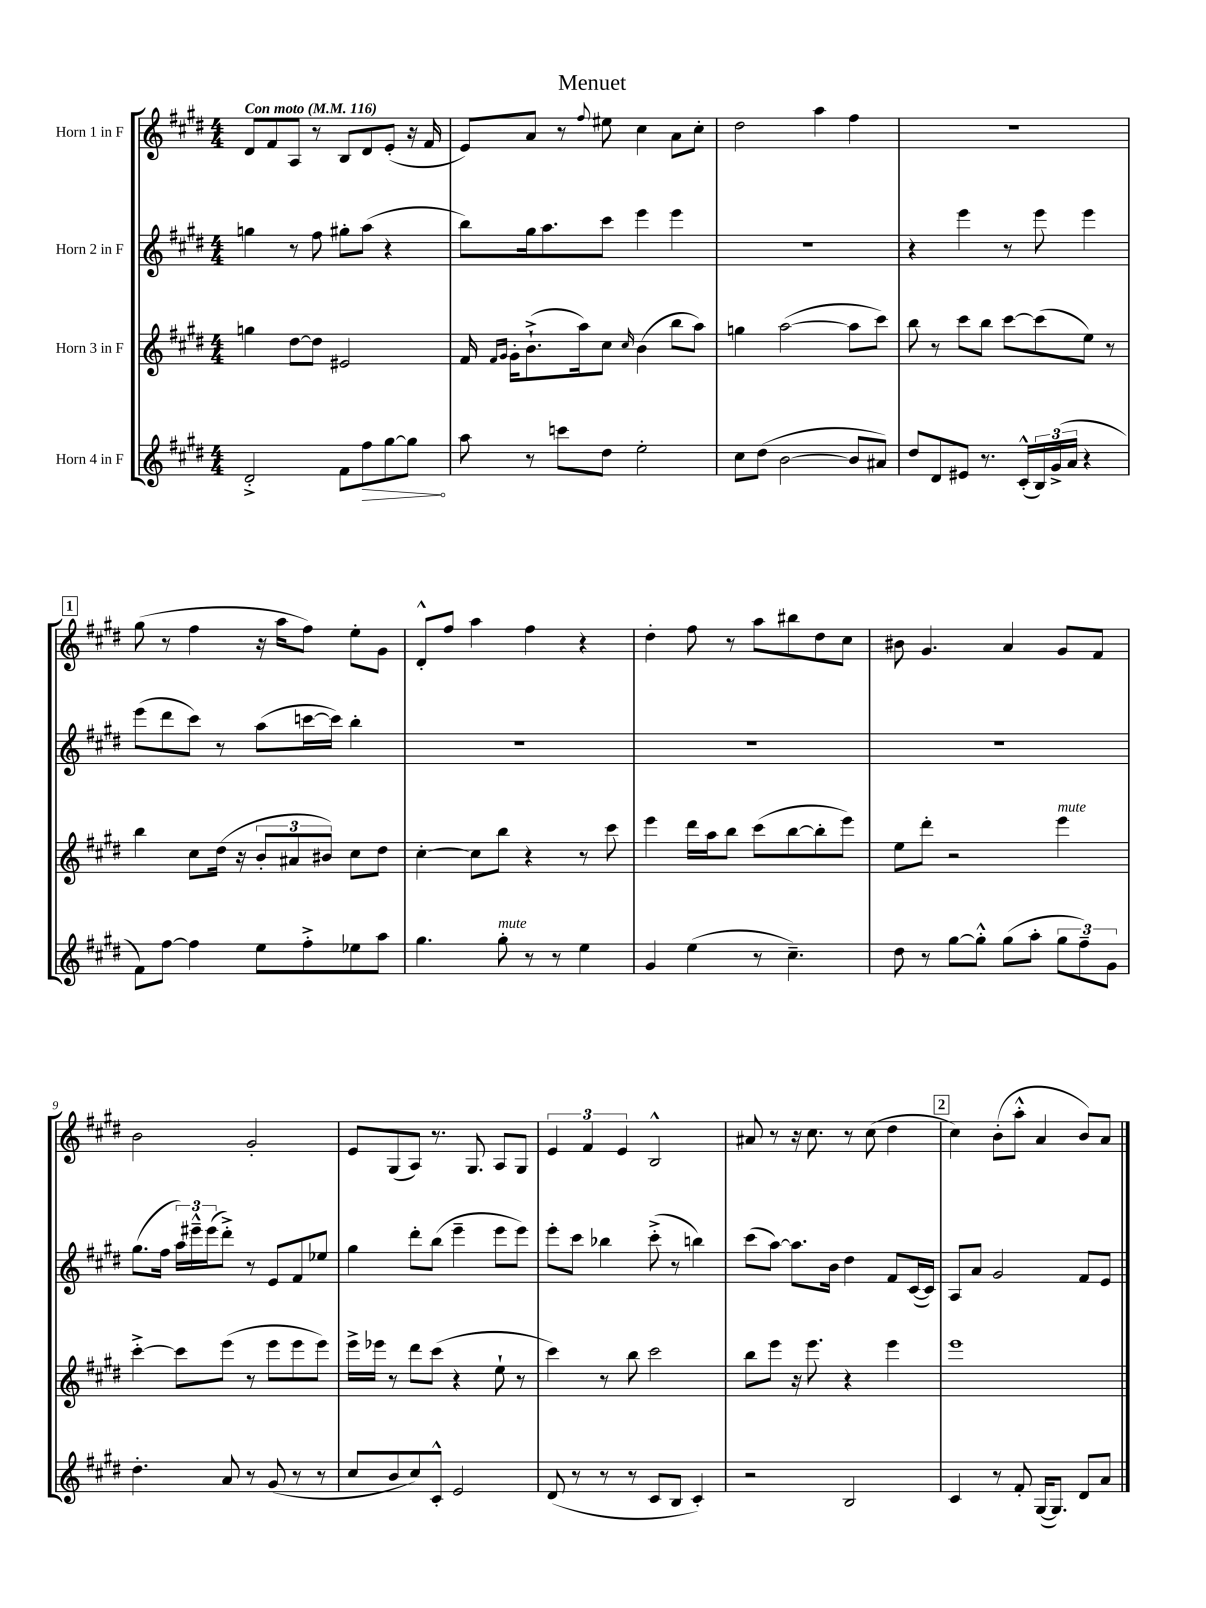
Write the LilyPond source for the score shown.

\header { title = "Menuet" }
<<
\new StaffGroup <<
\new Staff = "s0" \with { instrumentName = "Horn 1 in F" } {
    \clef treble \key e \major \numericTimeSignature \time 4/4 \tempo "Con moto" 4 = 116
    dis'8 fis'8 a8 r8 b8 dis'8 e'8-.( r16 fis'16 |
    e'8) a'8 r8 \appoggiatura { fis''8 } eis''8 cis''4 a'8 cis''8-. |
    dis''2 a''4 fis''4 |
    R1 |
    \mark \markup { \box "1" } gis''8( r8 fis''4 r16 a''16 fis''8) e''8-. gis'8 |
    dis'8-.-^ fis''8 a''4 fis''4 r4 |
    dis''4-. fis''8 r8 a''8 bis''8 dis''8 cis''8 |
    bis'8 gis'4. a'4 gis'8 fis'8 |
    b'2 gis'2-. |
    e'8 gis8( a8) r8. gis8. a8 gis8 |
    \tuplet 3/2 { e'4 fis'4 e'4 } b2-^ |
    ais'8 r8 r16 cis''8. r8 cis''8( dis''4 |
    \mark \markup { \box "2" } cis''4) b'8-.( a''8-.-^ a'4 b'8) a'8 \bar "|." |
}
\new Staff = "s1" \with { instrumentName = "Horn 2 in F" } {
    \clef treble \key e \major \numericTimeSignature \time 4/4
    g''4 r8 fis''8 gis''8-. a''8( r4 |
    b''8) gis''16 a''8. cis'''8 e'''4 e'''4 |
    R1 |
    r4 e'''4 r8 e'''8 e'''4 |
    \mark \markup { \box "1" } e'''8( dis'''8 cis'''8) r8 a''8( c'''16~ c'''16) b''4-. |
    R1 |
    R1 |
    R1 |
    gis''8.( fis''16 \tuplet 3/2 { a''16) eis'''16---^ eis'''16( } dis'''8-.->) r8 e'8 fis'8 ees''8 |
    gis''4 dis'''8-. b''8( e'''4-- e'''8 e'''8) |
    e'''8-. cis'''8 bes''4 cis'''8-.->( r8 b''4) |
    cis'''8( a''8~) a''8. b'16 dis''4 fis'8 cis'16~( cis'16) |
    \mark \markup { \box "2" } a8 a'8 gis'2 fis'8 e'8 \bar "|." |
}
\new Staff = "s2" \with { instrumentName = "Horn 3 in F" } {
    \clef treble \key e \major \numericTimeSignature \time 4/4
    g''4 dis''8~ dis''8 eis'2 |
    fis'16 \grace { fis'16 gis'16 } gis'16-. b'8.-!->( a''16) cis''8 \grace { cis''16 } b'4( b''8 a''8) |
    g''4 a''2~( a''8 cis'''8) |
    b''8 r8 cis'''8 b''8 cis'''8~ cis'''8( e''8) r8 |
    \mark \markup { \box "1" } b''4 cis''8 dis''16( r16 \tuplet 3/2 { b'8-. ais'8 bis'8) } cis''8 dis''8 |
    cis''4~-. cis''8 b''8 r4 r8 cis'''8 |
    e'''4 dis'''16 a''16 b''8 cis'''8( b''8~ b''8-. e'''8) |
    e''8 dis'''8-. r2 e'''4^\markup { \italic "mute" } |
    cis'''4~-.-> cis'''8 e'''8( r8 e'''8 e'''8 e'''8) |
    e'''16-> ees'''16 r8 dis'''8 cis'''8( r4 e''8-! r8 |
    cis'''4) r8 b''8 cis'''2 |
    b''8 e'''8 r16 e'''8. r4 e'''4 |
    \mark \markup { \box "2" } e'''1 \bar "|." |
}
\new Staff = "s3" \with { instrumentName = "Horn 4 in F" } {
    \clef treble \key e \major \numericTimeSignature \time 4/4
    dis'2-.-> fis'8 \once \override Hairpin.circled-tip = ##t fis''8\> gis''8~ gis''8\! |
    a''8 r8 c'''8 dis''8 e''2-. |
    cis''8 dis''8( b'2~ b'8 ais'8) |
    dis''8 dis'8 eis'8 r8. cis'16-.-^( \tuplet 3/2 { b16) gis'16->( a'16 } r4 |
    \mark \markup { \box "1" } fis'8) fis''8~ fis''4 e''8 fis''8-.-> ees''8 a''8 |
    gis''4. gis''8-.^\markup { \italic "mute" } r8 r8 e''4 |
    gis'4 e''4( r8 cis''4.--) |
    dis''8 r8 gis''8~ gis''8-.-^ gis''8( a''8-. \tuplet 3/2 { gis''8 fis''8--) gis'8 } |
    dis''4.-. a'8 r8 gis'8( r8 r8 |
    cis''8 b'8 cis''8) cis'8-.-^ e'2 |
    dis'8( r8 r8 r8 cis'8 b8 cis'4-.) |
    r2 b2 |
    \mark \markup { \box "2" } cis'4 r8 fis'8-. gis16~( gis8.) dis'8 a'8 \bar "|." |
}
>>
>>
